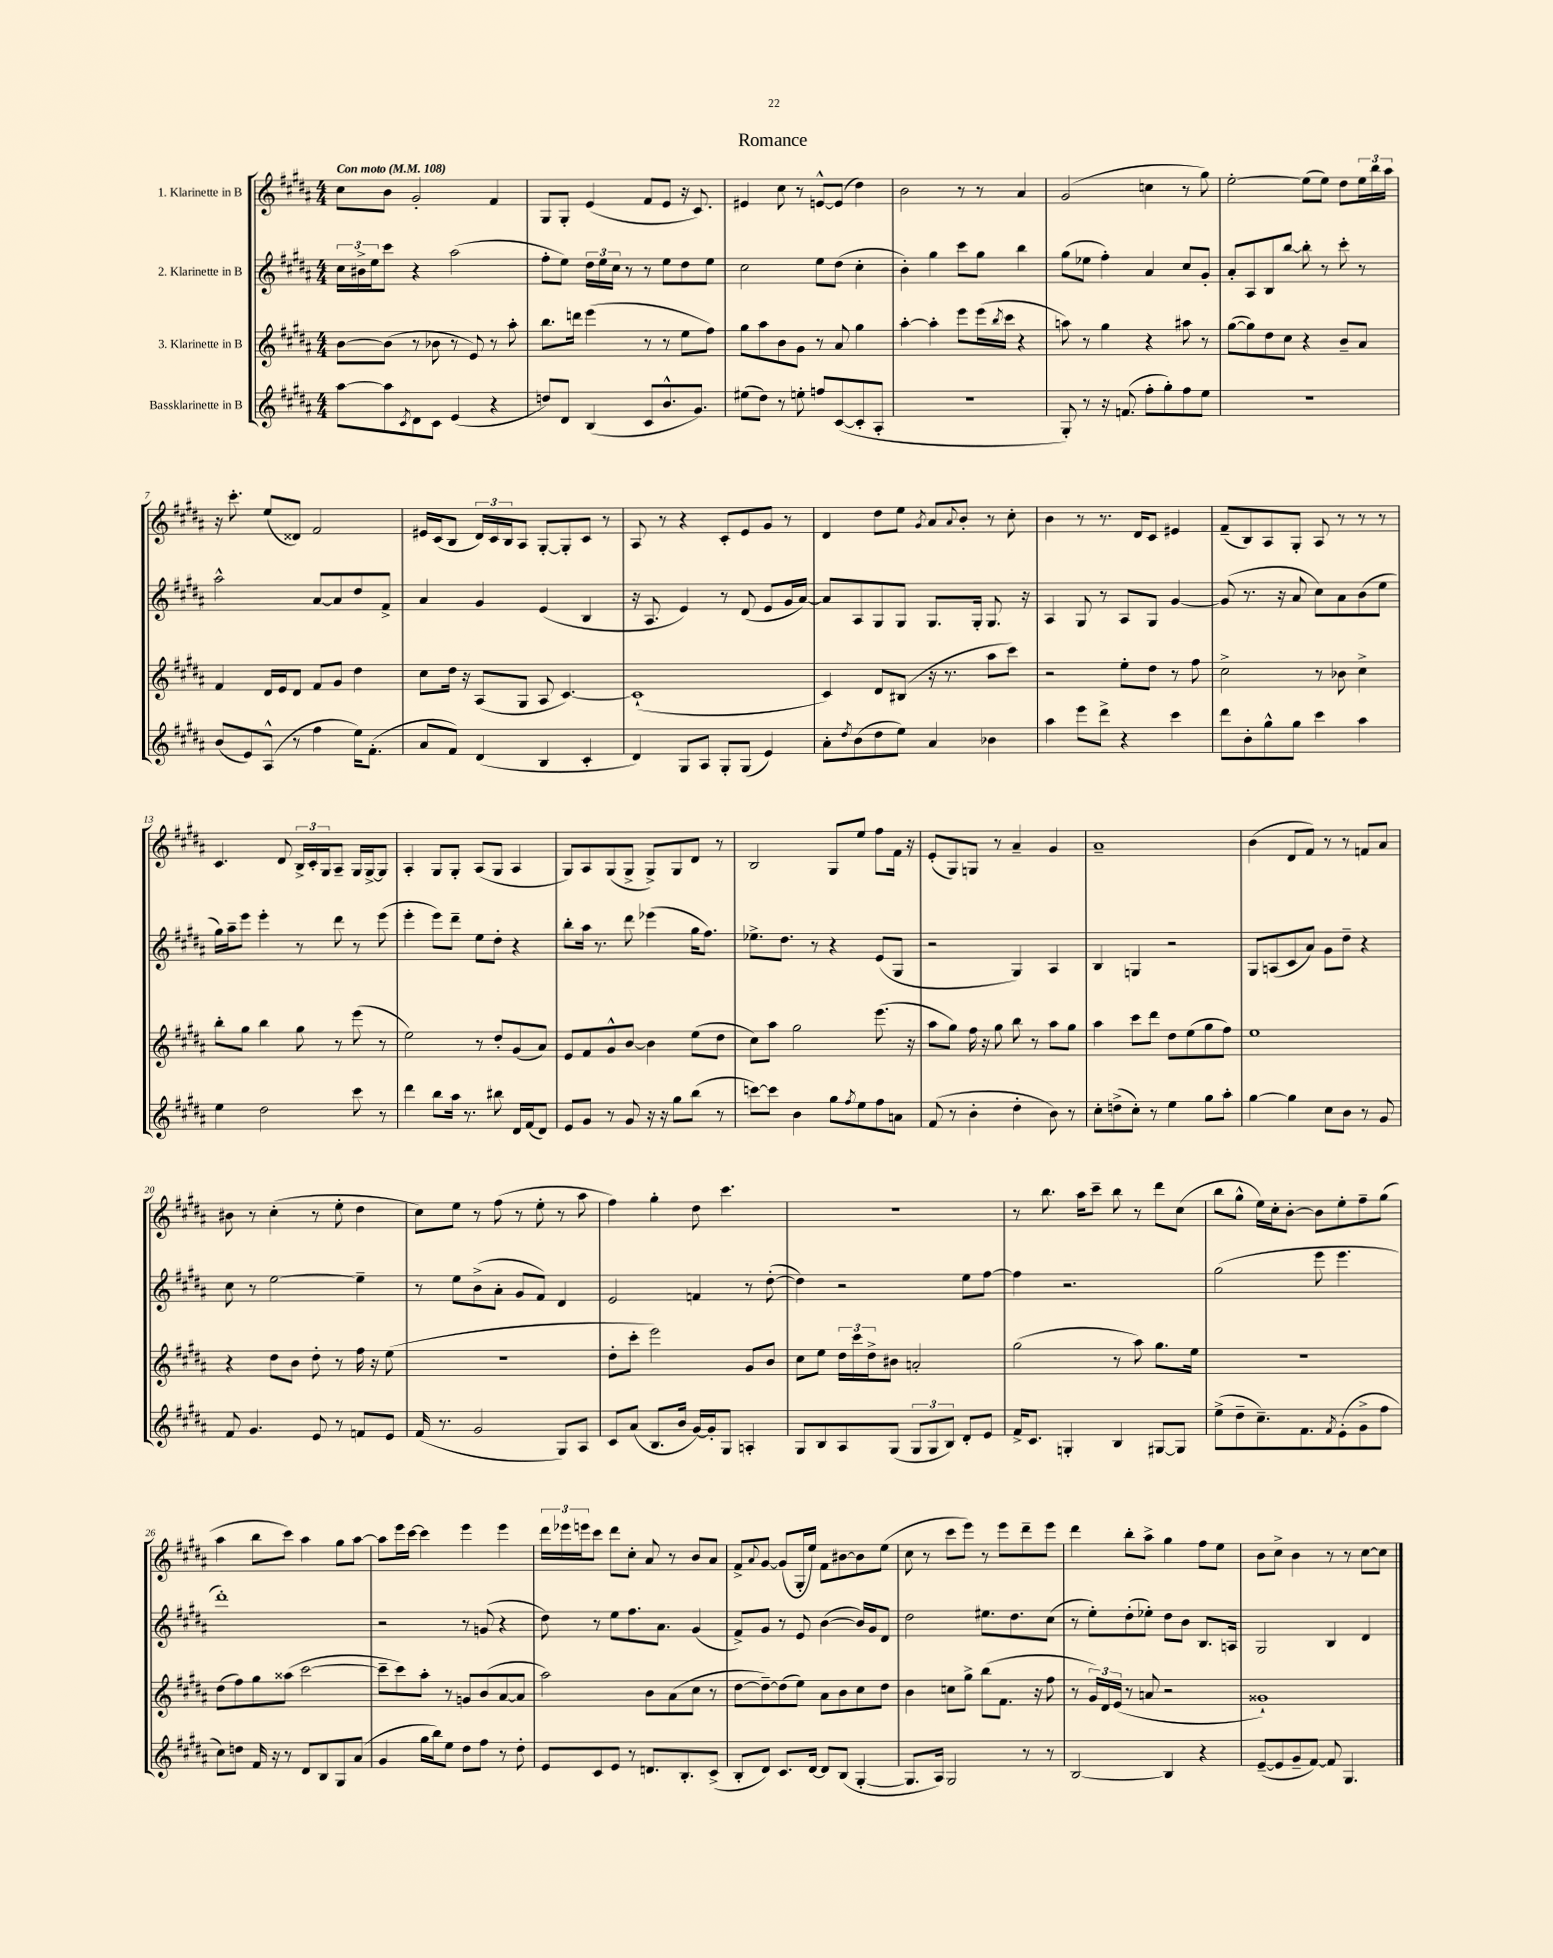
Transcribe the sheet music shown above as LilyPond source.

\header { title = "Romance" }
<<
\new StaffGroup <<
\new Staff = "s0" \with { instrumentName = "1. Klarinette in B" } {
    \clef treble \key b \major \numericTimeSignature \time 4/4 \tempo "Con moto" 4 = 108
    cis''8 b'8 gis'2-. fis'4 |
    gis8 gis8-. e'4( fis'8 e'8 r16 cis'8.) |
    eis'4 cis''8 r8 e'8~-^ e'8( dis''4) |
    b'2 r8 r8 ais'4 |
    gis'2( c''4 r8 gis''8) |
    e''2~-. e''8( e''8) dis''8 \tuplet 3/2 { e''16 b''16 ais''16 } |
    r16 cis'''8.-. e''8( disis'8) fis'2 |
    eis'16 cis'16( b8 \tuplet 3/2 { dis'16) cis'16 b16 } ais8 gis8~-. gis8-. cis'8 r8 |
    ais8 r8 r4 cis'8-. e'8 gis'8 r8 |
    dis'4 dis''8 e''8 \acciaccatura { gis'8 } ais'8 \appoggiatura { ais'8 } b'8-. r8 cis''8-. |
    b'4 r8 r8. dis'16 cis'8 eis'4 |
    fis'8--( b8) ais8 gis8-. ais8 r8 r8 r8 |
    cis'4. dis'8 \tuplet 3/2 { b16-> cis'16-. gis16 } ais8-- gis16 gis16~-> gis8 |
    ais4-. gis8 gis8-. ais8( gis8 ais4 |
    gis8) ais8 gis8( gis8-> gis8->) gis8 dis'8 r8 |
    b2 gis8 e''8 fis''8 fis'16 r16 |
    e'8-.( gis8) g8 r8 ais'4-- gis'4 |
    ais'1-- |
    b'4( dis'8 fis'8) r8 r8 f'8 ais'8 |
    bis'8 r8 cis''4-.( r8 e''8-. dis''4 |
    cis''8) e''8 r8 fis''8( r8 e''8-. r8 ais''8 |
    fis''4) gis''4-. dis''8 cis'''4. |
    R1 |
    r8 b''8. ais''16 cis'''8-- b''8 r8 dis'''8 cis''8( |
    b''8 gis''8-^ e''16) cis''16-. b'8~-. b'8 e''8-. fis''8-- gis''8( |
    ais''4 b''8 cis'''8) ais''4 gis''8 ais''8~ |
    ais''8 e'''16 cis'''16~ cis'''4 e'''4 e'''4 |
    \tuplet 3/2 { dis'''16 ees'''16 e'''16 } cis'''8 dis'''8 cis''8-. ais'8 r8 b'8 ais'8 |
    fis'8-> \appoggiatura { ais'8 } gis'8~ gis'8( gis16-. e''16) fis'8 bis'8~ bis'8 e''8( |
    cis''8 r8 cis'''8 e'''8) r8 e'''8 dis'''8-- e'''8 |
    dis'''4 b''8-. ais''8-> gis''4 fis''8 e''8 |
    b'8 cis''8-> b'4 r8 r8 cis''8~ cis''8 \bar "|." |
}
\new Staff = "s1" \with { instrumentName = "2. Klarinette in B" } {
    \clef treble \key b \major \numericTimeSignature \time 4/4
    \tuplet 3/2 { cis''16 bis'16-> e''16 } cis'''8 r4 ais''2( |
    fis''8-. e''8) \tuplet 3/2 { dis''16 e''16 cis''16 } r8 r8 e''8 dis''8 e''8 |
    cis''2 e''8 dis''8( cis''4-. |
    b'4-.) gis''4 cis'''8 gis''8 b''4 |
    gis''8( ees''8 fis''4-.) ais'4 cis''8 gis'8-. |
    ais'8-. ais8 b8 b''8~ b''8-. r8 cis'''8-. r8 |
    ais''2-^ ais'8~ ais'8 dis''8 fis'8-> |
    ais'4 gis'4 e'4( b4 |
    r16 ais8. e'4) r8 dis'8( e'8 gis'16 ais'16~) |
    ais'8 ais8 gis8 gis8 gis8. gis16-. gis8. r16 |
    ais4 gis8 r8 ais8 gis8 gis'4~ |
    gis'8( r8. r16 ais'8 cis''8) ais'8 b'8( e''8 |
    gis''16) ais''16-- e'''8 e'''4-. r8 dis'''8 r8 e'''8( |
    e'''4-. e'''8) dis'''8-- e''8 dis''8-. r4 |
    b''8-. ais''16 r8. dis'''8 ees'''4( gis''16 fis''8.) |
    ees''8.-> dis''8. r8 r4 e'8( gis8 |
    r2 gis4) ais4 |
    b4 g4 r2 |
    gis8 a8( cis'8 ais'8) gis'8 dis''8-- r4 |
    cis''8 r8 e''2~ e''4-- |
    r8 e''8 b'8->( ais'8-. gis'8 fis'8) dis'4 |
    e'2 f'4 r8 dis''8~-.( |
    dis''4) r2 e''8 fis''8~ |
    fis''4 r2. |
    gis''2( e'''8 e'''4. |
    dis'''1-.) |
    r2 r8 g'8( r4 |
    dis''8) r8 e''8 fis''8. ais'8. gis'4( |
    fis'8->) gis'8 r8 e'8 b'4~( b'16) gis'16 dis'8 |
    dis''2 eis''8. dis''8. cis''8( |
    r8 e''8-.) dis''8-.( ees''8-.) dis''8 b'8 b8. a16 |
    gis2 b4 dis'4 \bar "|." |
}
\new Staff = "s2" \with { instrumentName = "3. Klarinette in B" } {
    \clef treble \key b \major \numericTimeSignature \time 4/4
    b'8~ b'8( r8 bes'8 r8 e'8) r8 ais''8-. |
    b''8. d'''16 e'''4( r8 r8 e''8 fis''8) |
    gis''8 ais''8 b'8 gis'8 r8 ais'8 gis''4 |
    ais''4~-. ais''4-. e'''8 e'''16( \acciaccatura { b''8 } cis'''16 r4 |
    a''8) r8 gis''4 r4 ais''8 r8 |
    gis''8~( gis''8) dis''8 cis''8 r4 b'8-- ais'8 |
    fis'4 dis'16 e'16 dis'8 fis'8 gis'8 dis''4 |
    cis''8 dis''16 r16 ais8( gis8 ais8 cis'4.~) |
    cis'1-!( |
    cis'4) dis'8 bis8( r16 r8. ais''8 cis'''8) |
    r2 e''8-. dis''8 r8 fis''8 |
    cis''2-> r8 bes'8 cis''4-> |
    b''8-. gis''8 b''4 gis''8 r8 e'''8( r8 |
    e''2) r8 dis''8-. gis'8( ais'8) |
    e'8 fis'8 gis'8-^ b'8~ b'4 e''8( dis''8 |
    cis''8) ais''8 gis''2 e'''8.( r16 |
    ais''8 gis''8) fis''16 r16 gis''8 b''8 r8 ais''8 gis''8 |
    ais''4 cis'''8 dis'''8 dis''8 e''8( gis''8 fis''8) |
    e''1 |
    r4 dis''8 b'8 dis''8-. r8 fis''16 r16 e''8( |
    R1 |
    dis''8-. cis'''8-. e'''2) gis'8 b'8 |
    cis''8 e''8 \tuplet 3/2 { dis''16 cis'''16 dis''16-> } bis'8 a'2-. |
    gis''2( r8 ais''8) gis''8. e''16 |
    R1 |
    dis''8( fis''8) gis''8 aisis''8( cis'''2~ |
    cis'''8-- cis'''8) ais''8-. r8 g'8 b'8( ais'8~ ais'8 |
    ais''2) b'8 ais'8( cis''8 r8 |
    dis''8~ dis''8~--) dis''8( e''8) ais'8 b'8 cis''8 dis''8 |
    b'4 c''8 gis''8-> b''8( fis'8. r16 fis''8 |
    r8 \tuplet 3/2 { gis'16) dis'16 e'16( } r8 a'8 r2 |
    gisis'1-!) \bar "|." |
}
\new Staff = "s3" \with { instrumentName = "Bassklarinette in B" } {
    \clef treble \key b \major \numericTimeSignature \time 4/4
    ais''8~ ais''8 \acciaccatura { cis'8 } dis'8 cis'8 e'4( r4 |
    d''8) dis'8 b4( cis'8 b'8.-^ gis'8.) |
    eis''8( dis''8) r8 e''8-. f''8 cis'8~( cis'8-. ais8-. |
    R1 |
    gis8-.) r8 r16 f'8.( fis''8-. gis''8-.) fis''8 e''8 |
    R1 |
    b'8( e'8) ais8-^( r8 fis''4 e''16) fis'8.-.( |
    ais'8 fis'8) dis'4( b4 cis'4-. |
    dis'4) gis8 ais8 gis8-. gis8( e'4) |
    ais'8-. \acciaccatura { dis''8 } b'8( dis''8 e''8) ais'4 bes'4 |
    ais''4 e'''8 dis'''8-> r4 cis'''4 |
    dis'''8 b'8-. gis''8-^ gis''8 cis'''4 ais''4 |
    e''4 dis''2 cis'''8 r8 |
    dis'''4 b''8 ais''16 r8. bis''8 dis'16 fis'16( dis'8) |
    e'8 gis'8 r8 gis'8 r16 r16 gis''8 b''8( r8 |
    c'''8~) c'''8 b'4 gis''8 \acciaccatura { fis''8 } e''8 fis''8 a'8 |
    fis'8( r8 b'4-. dis''4-. b'8) r8 |
    cis''8-. d''8->( cis''8-.) r8 e''4 gis''8 ais''8-. |
    gis''4~ gis''4 cis''8 b'8 r8 gis'8 |
    fis'8 gis'4. e'8 r8 f'8 e'8 |
    fis'16( r8. gis'2 gis8) ais8 |
    cis'8 ais'8( b8. b'16 gis'16~) gis'16-. gis8 a4-. |
    gis8 b8 ais8 gis8( \tuplet 3/2 { gis8 gis8 b8) } dis'8-. e'8 |
    fis'16-> cis'8. g4-. b4 gis8~ gis8 |
    e''8->( dis''8-- cis''8.--) fis'8. \acciaccatura { fis'8 } e'8-.( gis'8-> fis''8 |
    cis''8) d''8 fis'16 r16 r8 dis'8 b8 gis8 ais'8( |
    gis'4 gis''16 b''16) e''8 dis''8 fis''8 r8 dis''8-. |
    e'8 cis'8 e'8 r8 d'8. b8.-. cis'8->( |
    b8-. dis'8) cis'8. dis'16~ dis'8 b8( gis4~-. |
    gis8. ais16) gis2 r8 r8 |
    b2~ b4 r4 |
    e'8~--( e'8 gis'8-- fis'8~) fis'8 gis4. \bar "|." |
}
>>
>>
